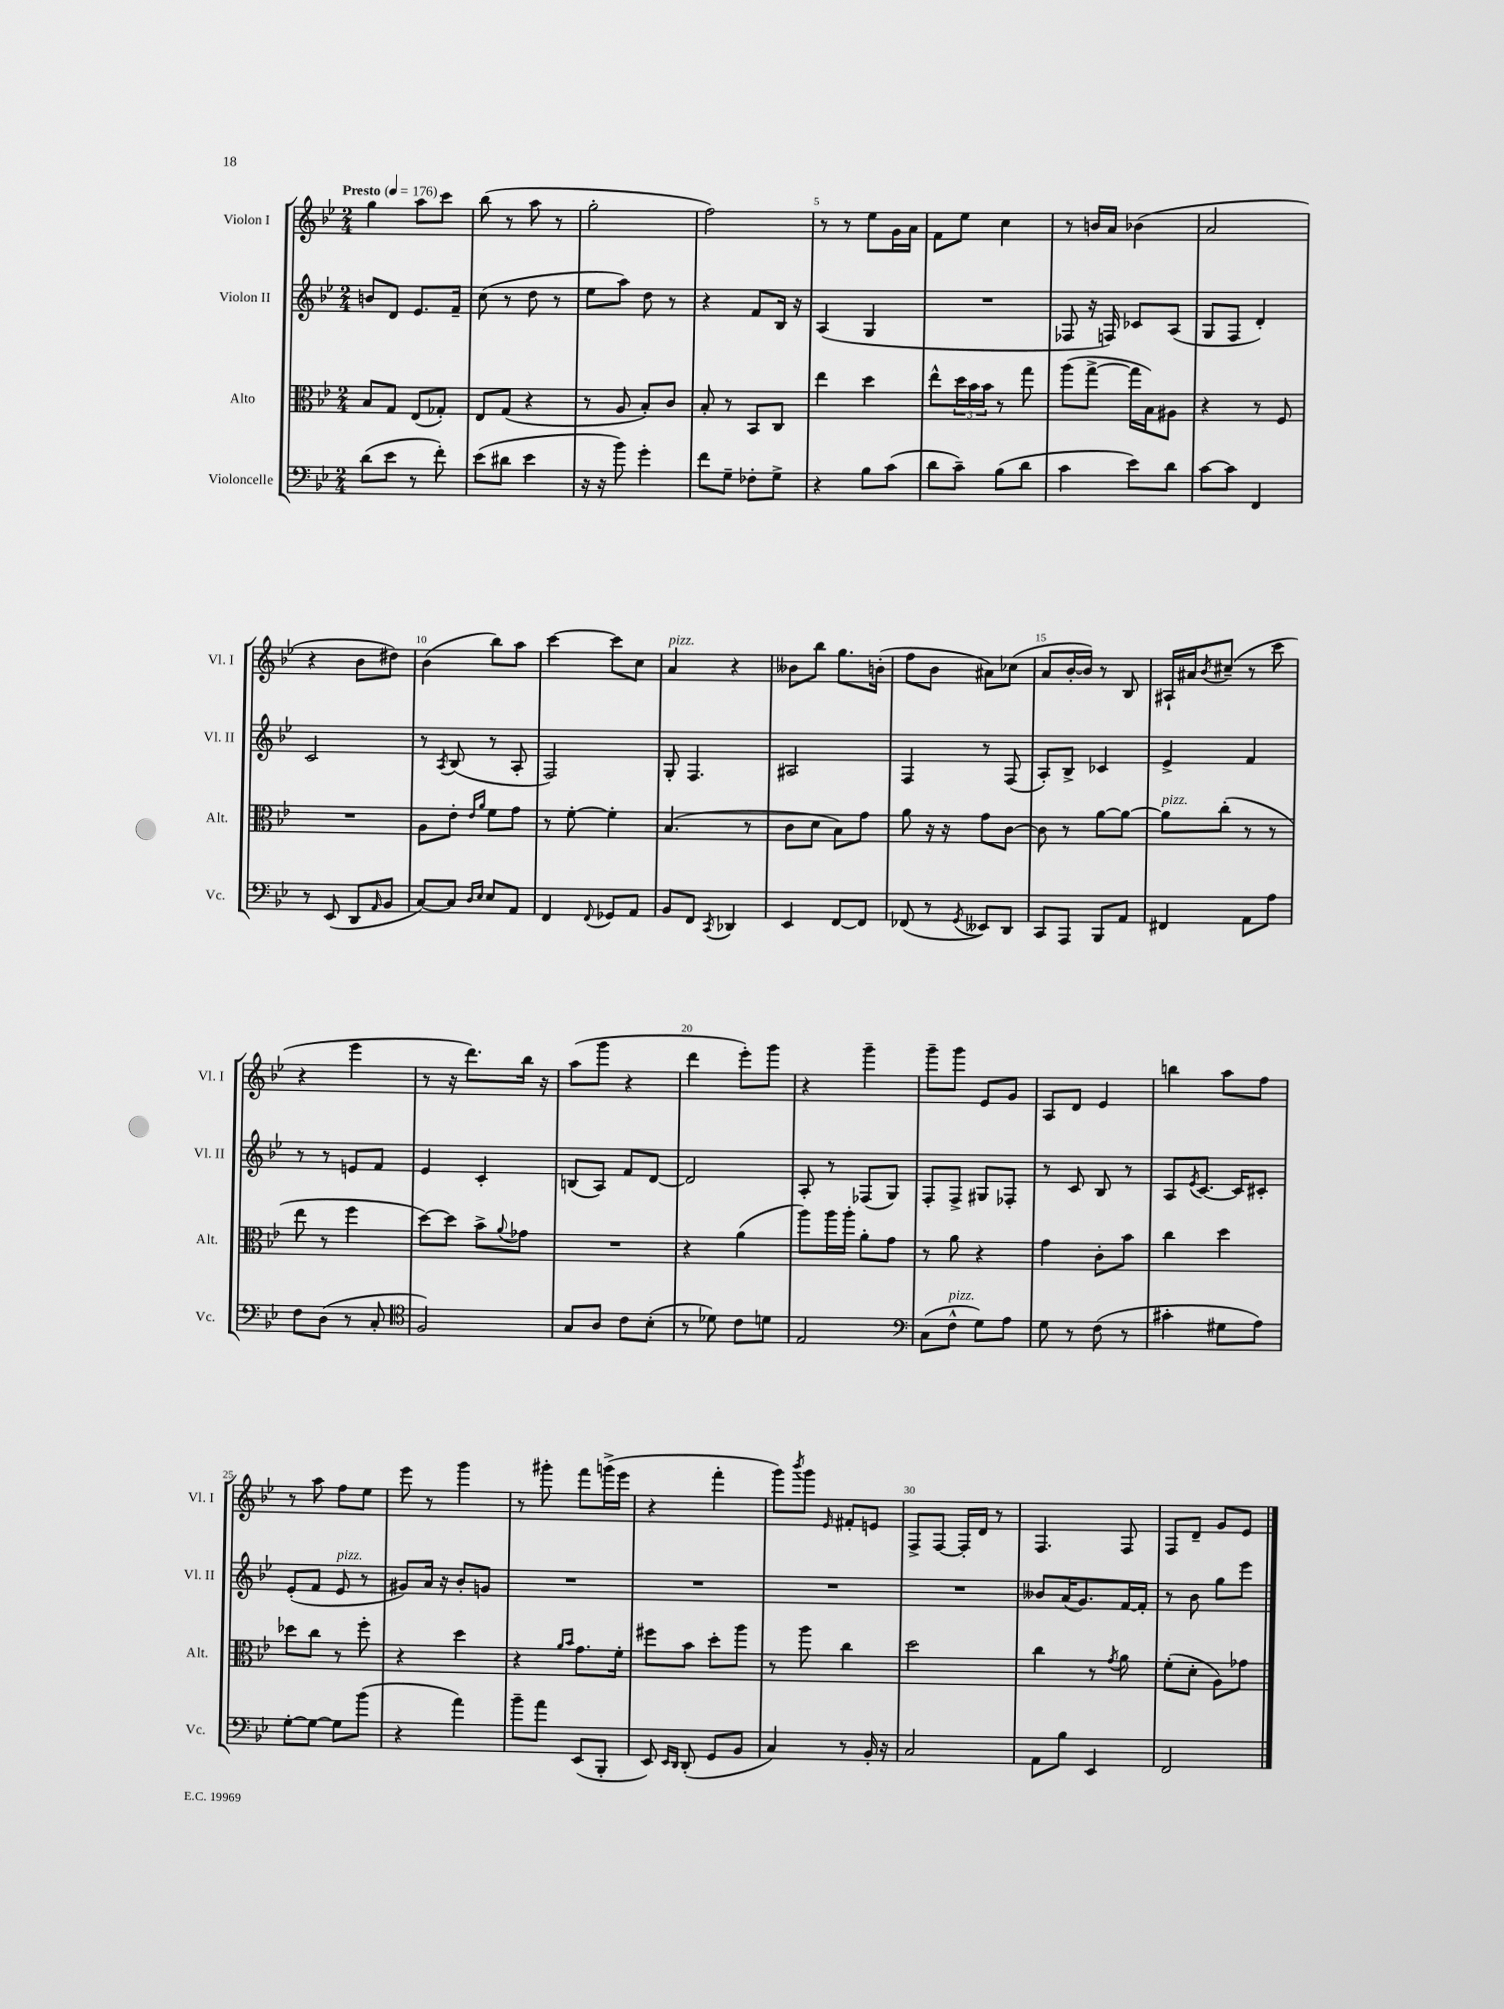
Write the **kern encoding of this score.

**kern	**kern	**kern	**kern
*part4	*part3	*part2	*part1
*staff4	*staff3	*staff2	*staff1
*I"Violoncelle	*I"Alto	*I"Violon II	*I"Violon I
*I'Vc.	*I'Alt.	*I'Vl. II	*I'Vl. I
*clefF4	*clefC3	*clefG2	*clefG2
*k[b-e-]	*k[b-e-]	*k[b-e-]	*k[b-e-]
*M2/4	*M2/4	*M2/4	*M2/4
*MM176	*MM176	*MM176	*MM176
=1	=1	=1	=1
!	!	!	!LO:TX:a:B:t=Presto
(8d\L	8B-/L	8bn/L	4gg\
8e-\J	8G/J	8d/J	.
8r	(8E-/L	8.e-/L	8aa\L
8f'\)	8G-X'/J)	.	8ccc\J
.	.	16f~/Jk	.
=2	=2	=2	=2
(8e-\L	8E-/L	(8cc\	(8bb-\
8d#X\J	(8G/J	8r	8r
4e-\	4r	8dd\	8aa\
.	.	8r	8r
=3	=3	=3	=3
16r	8r	8ee-\L	2gg'\
16r	.	.	.
8b-\)	8A/	8aa\J)	.
4g'\	8B-'/L)	8dd\	.
.	8c/J	8r	.
=4	=4	=4	=4
8f\L	8B-'/	4r	2ff\)
8G~\J	8r	.	.
8F-X'\L	8BB-/L	8f/L	.
8G^\J	8C/J	16B-/Jk	.
.	.	16r	.
=5	=5	=5	=5
4r	4ee-\	(4A/	8r
.	.	.	8r
8B-\L	4dd\	4G/	8ee-\L
(8c\J	.	.	16g\L
.	.	.	16a\JJ
=6	=6	=6	=6
8d\L	8ee-^^\L	2r	8f\L
8c~\J)	24dd\L	.	8ee-\J
.	24b-\	.	.
.	24b-\JJ	.	.
(8B-\L	8r	.	4cc\
8d\J	8gg\	.	.
=7	=7	=7	=7
4c\	(8aa\L	8F-X/	8r
.	[8gg^\J	16r	16bn/LL
.	.	16Fn/)	16a/JJ
8e-\L)	16gg\LL]	8c-X/L	(4b-X\
.	16B-\J)	.	.
8d\J	8A#X\J	(8A/J	.
=8	=8	=8	=8
[8c\L	4r	8G/L	2a/
8c\J]	.	8F/J	.
4FF/	8r	4d'/)	.
.	8F/	.	.
!!LO:LB:g=z
=9	=9	=9	=9
8r	2r	2c/	4r
(8EE-/	.	.	.
8DD/L	.	.	8b-\L
16qqAA/	.	.	.
8BB-/J	.	.	8dd#X\J)
=10	=10	=10	=10
[8C/L)	8A\L	8r	(4b-\
.	.	8qA/	.
8C/J]	8e-'\J	(8B-/	.
16qqD/LL	16qqe-/LL	.	.
16qqE-/JJ	16qqa/JJ	.	.
8E-/L	8f\L	8r	8bb-\L)
8AA/J	8g\J	8A'/	8aa\J
=11	=11	=11	=11
4FF/	8r	2F/)	[4ccc\
.	[8f'\	.	.
8qqFF/	.	.	.
8GG-X/L	4f'\]	.	8ccc\L]
8AA/J	.	.	8cc\J
=12	=12	=12	=12
!	!	!	!LO:TX:a:i:t=pizz.
8BB-/L	(4.B-/	8G'/	4a/
8FF/J	.	4.F/	.
8qCC/	.	.	.
4DD-X/	.	.	4r
.	8r	.	.
=13	=13	=13	=13
4EE-/	8c\L	2A#X/	8b--X\L
.	8d\J	.	8bb-\J
[8FF/L	8B-\L)	.	8.gg\L
8FF/J]	8g\J	.	.
.	.	.	(16bn'\Jk
=14	=14	=14	=14
(8FF-X/	8a\	4F/	8ff\L
8r	16r	.	8b-\J
.	16r	.	.
8qGG/	.	.	.
8EE--X/L)	8g\L	8r	8a#X\L)
8DD/J	[8c\J	(8F/	(8cc-X\J
=15	=15	=15	=15
8CC/L	8c\]	8A'/L)	8a/L
8AAA/J	8r	8B-^/J	[16b-'/L
.	.	.	16b-/JJ])
8BBB-/L	[8a\L	4c-X/	8r
8AA/J	8a\J_	.	8B-/
=16	=16	=16	=16
!	!LO:TX:a:i:t=pizz.	!	!
4FF#X/	8a\L]	4e-^/	16A#X`/LL
.	.	.	16a#X/J
.	.	.	8qb-/
.	(8cc'\J	.	(8cc#X~/J
8AA\L	8r	4f/	8r
8A\J	8r	.	8ccc\
!!LO:LB:g=z
=17	=17	=17	=17
8F\L	8ee-\	8r	4r
(8D\J	8r	8r	.
8r	4ff\	8en/L	4eee-\
8C'/	.	8f/J	.
=18	=18	=18	=18
*clefC4	*	*	*
2F/)	[8dd\L)	4e-/	8r
.	8dd\J]	.	16r
.	.	.	8.ddd\L)
.	8b-^\L	4c'/	.
.	8qqa/	.	.
.	8g-X\J	.	16bb-\Jk
.	.	.	16r
=19	=19	=19	=19
8G/L	2r	(8Bn/L	(8aa\L
8A/J	.	8A/J)	8ggg\J
8c\L	.	8f/L	4r
(8B-'\J	.	[8d/J	.
=20	=20	=20	=20
8r	4r	2d/]	4ddd\
8d-X\)	.	.	.
8c\L	(4a\	.	8eee-'\L)
8dn\J	.	.	8ggg\J
=21	=21	=21	=21
2E-/	8aa\L)	8A'/	4r
.	16aa\L	8r	.
.	16aa'\JJ	.	.
.	8a'\L	(8F-X/L	4ggg~\
.	8g\J	8G/J)	.
=22	=22	=22	=22
*clefF4	*	*	*
(8C\L	8r	8F'/L	8ggg~\L
!LO:TX:a:i:t=pizz.	!	!	!
8F^^\J	8a\	8F^/J	8ggg\J
8G\L)	4r	8G#X/L	8e-/L
8A\J	.	8F-X'/J	8g/J
=23	=23	=23	=23
8G\	4g\	8r	8A/L
8r	.	8c/	8d/J
(8F\	8c'\L	8B-/	4e-/
8r	8b-\J	8r	.
=24	=24	=24	=24
4c#X'\	4cc\	8A/L	4bbn\
.	.	8qe-/	.
.	.	[8.c/J	.
8G#X\L	4dd\	.	8aa\L
.	.	16c/KL]	.
8A\J)	.	8c#X'/J	8ff\J
!!LO:LB:g=z
=25	=25	=25	=25
[8G'\L	8dd-X\L	(8e-'/L	8r
8G\J_	8cc\J	8f/J	8aa\
!	!	!LO:TX:a:i:t=pizz.	!
8G\L]	8r	8e-/	8ff\L
(8b-\J	8ff'\	8r	8ee-\J
=26	=26	=26	=26
4r	4r	8g#X/L)	8eee-\
.	.	16a/Jk	8r
.	.	16r	.
4a\)	4dd\	8b-'/L	4ggg\
.	.	8gn/J	.
=27	=27	=27	=27
8b-~\L	4r	2r	8r
8a\J	.	.	8ggg#X'\
.	16qqa/LL	.	.
.	16qqb-/JJ	.	.
(8EE-/L	8.g\L	.	8fff\L
8BBB-'/J	.	.	(16gggn^\L
.	16f'\Jk	.	16eee-\JJ
=28	=28	=28	=28
8EE-/)	8ff#X\L	2r	4r
16qqEE-/LL	.	.	.
16qqDD/JJ	.	.	.
(8DD'/	8b-\J	.	.
8GG/L	8dd'\L	.	4fff'\
8BB-/J	8aa\J	.	.
=29	=29	=29	=29
4C/)	8r	2r	8ggg\L)
.	.	.	8qbbb-/
.	8aa\	.	8ggg\J
.	.	.	16qqe-/
8r	4cc\	.	8f#X'/L
16BB-'/	.	.	8en/J
16r	.	.	.
=30	=30	=30	=30
2C/	2dd\	2r	8F^/L
.	.	.	[8F/J
.	.	.	16F'/LL]
.	.	.	16d/JJ
.	.	.	8r
=31	=31	=31	=31
8AA\L	4cc\	8b--X/L	4.F/
8B-\J	.	(16a/K	.
.	.	8.g/)	.
4EE-/	8r	.	.
.	8qg/	.	.
.	8a\	[16f/L	8F/
.	.	16f'/JJ]	.
=32	=32	=32	=32
2FF/	(8f'\L	8r	8F/L
.	8d'\J	8b-\	8d~/J
.	8A\L)	8gg\L	8g/L
.	8g-X\J	8eee-\J	8e-/J
==	==	==	==
*-	*-	*-	*-
